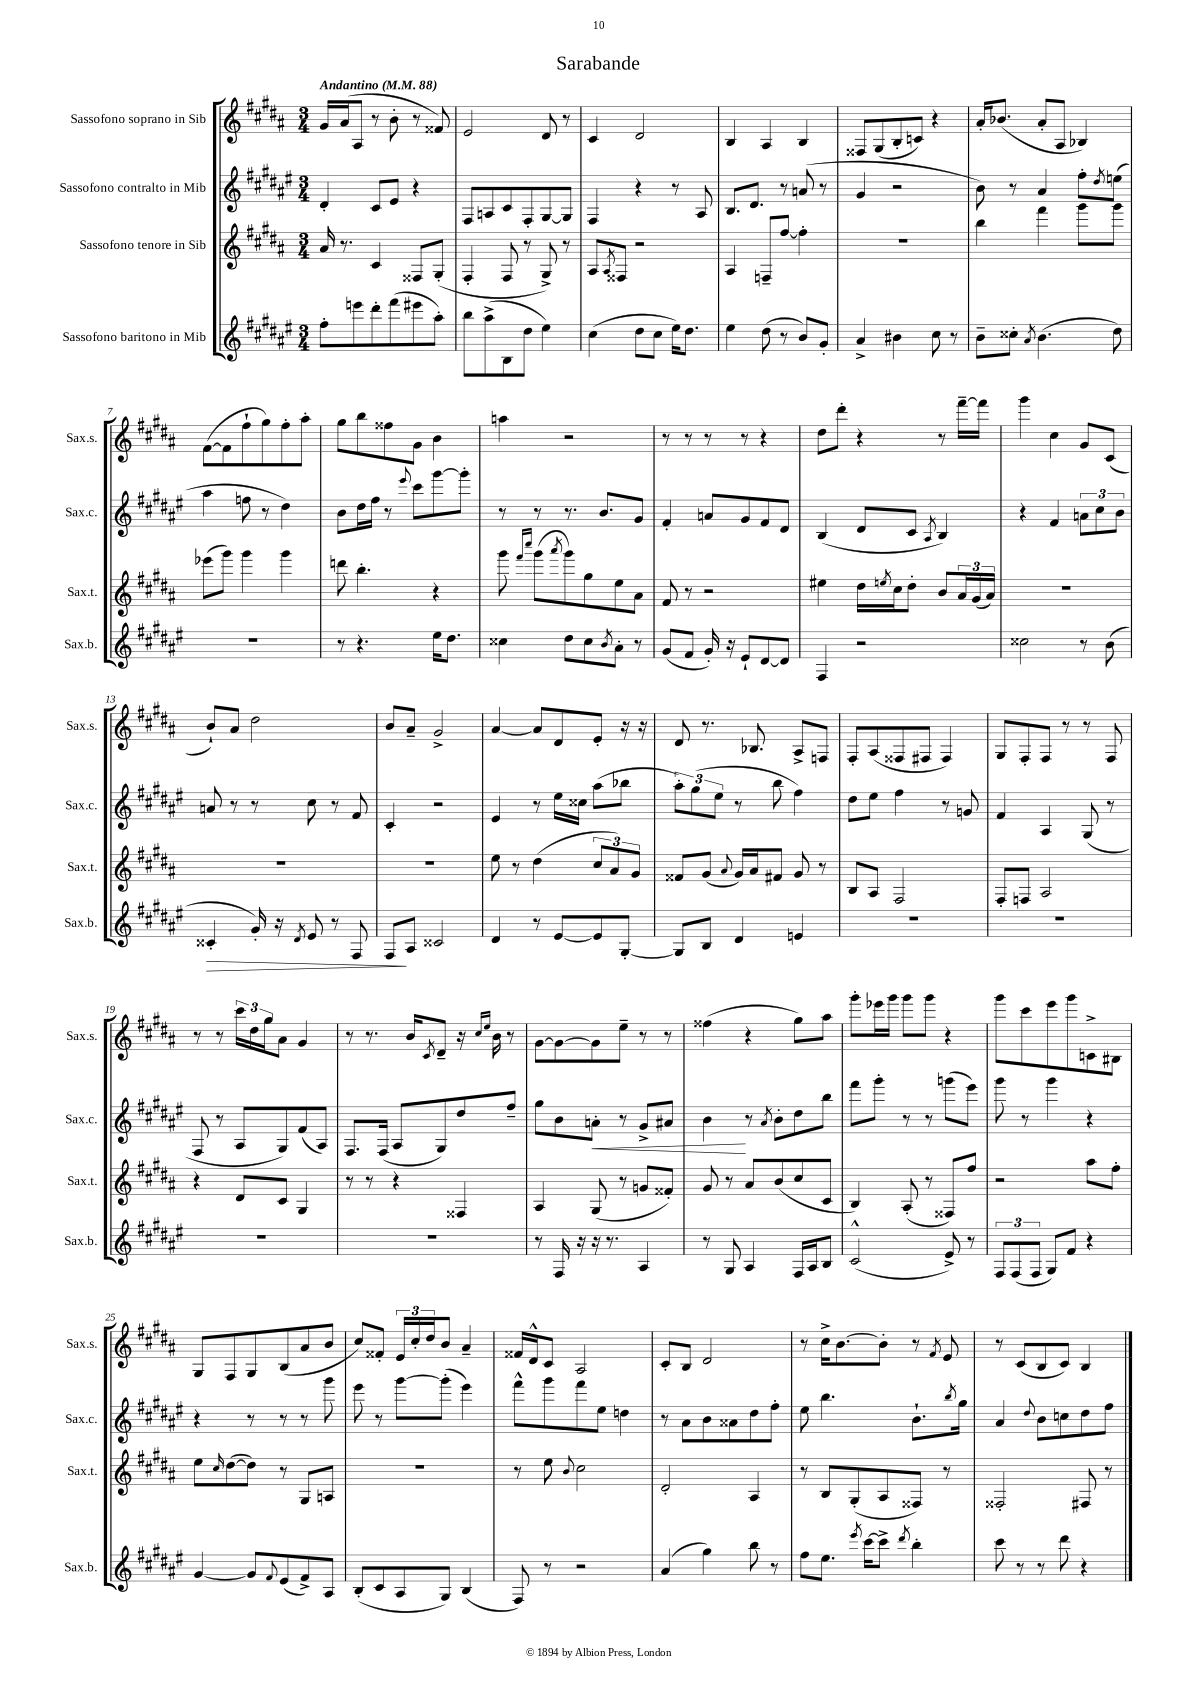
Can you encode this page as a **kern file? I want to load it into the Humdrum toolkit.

**kern	**dynam	**kern	**kern	**dynam	**kern
*part4	*part4	*part3	*part2	*part2	*part1
*staff4	*staff4	*staff3	*staff2	*staff2	*staff1
*I"Sassofono baritono in Mib	*	*I"Sassofono tenore in Sib	*I"Sassofono contralto in Mib	*	*I"Sassofono soprano in Sib
*I'Sax.b.	*	*I'Sax.t.	*I'Sax.c.	*	*I'Sax.s.
*clefG2	*	*clefG2	*clefG2	*	*clefG2
*k[f#c#g#d#a#e#]	*	*k[f#c#g#d#a#]	*k[f#c#g#d#a#e#]	*	*k[f#c#g#d#a#]
*M3/4	*	*M3/4	*M3/4	*	*M3/4
*MM88	*	*MM88	*MM88	*	*MM88
=1	=1	=1	=1	=1	=1
!	!	!	!	!	!LO:TX:a:B:t=Andantino
8ff#'\L	.	16a#/	4d#'/	.	16g#/LL
.	.	8.r	.	.	(16a#/J
8eeen\	.	.	.	.	8A#/J
8ddd#'\	.	4c#/	8c#/L	.	8r
(8fff#\	.	.	8e#/J	.	8b'\
8eee#X\	.	8F##X/L	4r	.	8r
8aa#'\J)	.	(8G#'/J	.	.	8f##X/)
=2	=2	=2	=2	=2	=2
8bb\L	.	4F#'/	8F#/L	.	2e/
(8aa#^\	.	.	8An/	.	.
8B\	.	8F#/	8c#/	.	.
8dd#\J	.	8r	8F#'/	.	.
4ee#\)	.	8G#^/)	[8G#/	.	8d#/
.	.	8r	8G#/J]	.	8r
=3	=3	=3	=3	=3	=3
(4cc#\	.	8A#/L	4F#/	.	4c#/
.	.	8qA#/	.	.	.
.	.	8F##X/J	.	.	.
8dd#\L	.	2r	4r	.	2d#/
8cc#\J	.	.	.	.	.
16ee#\KL)	.	.	8r	.	.
8.dd#\J	.	.	.	.	.
.	.	.	8A#/	.	.
=4	=4	=4	=4	=4	=4
4ee#\	.	4A#/	8.B/L	.	4B/
.	.	.	8.d#/J	.	.
(8dd#\	.	8Fn~/L	.	.	4A#/
8r	.	[8ff#/J	8r	.	.
8b/L)	.	4ff#'\]	(8an/	.	4B/
8g#'/J	.	.	8r	.	.
=5	=5	=5	=5	=5	=5
4a#^/	.	2.r	4g#/	.	8F##X/L
.	.	.	.	.	(8G#/
4b#X\	.	.	2r	.	8B'/
.	.	.	.	.	8cn/J)
8cc#\	.	.	.	.	4r
8r	.	.	.	.	.
=6	=6	=6	=6	=6	=6
8b~\L	.	4bb\	8b\)	.	16a#'/KL
.	.	.	.	.	(8.b-X/J
8cc##X'\J	.	.	8r	.	.
8qa#/	.	.	.	.	.
(4.b\	.	4fff#\	4a#/	.	8a#'/L
.	.	.	.	.	8A#/J
.	.	8ggg#\L	8ff#'\L	.	4B-X/)
.	.	.	8qdd#/	.	.
8dd#\)	.	8ggg#\J	(8een\J	.	.
!!LO:LB:g=z
=7	=7	=7	=7	=7	=7
2.r	.	(8eee-X\L	4aa#\	.	([8f#\L
.	.	8ggg#\J)	.	.	8f#\]
.	.	4ggg#\	8ffn\	.	8ff#`\
.	.	.	8r	.	8gg#\)
.	.	4ggg#\	4dd#\)	.	8ff#'\
.	.	.	.	.	8aa#'\J
=8	=8	=8	=8	=8	=8
8r	.	8dddn\	8b\L	.	8gg#\L
4.r	.	4.bb'\	16dd#\L	.	8bb\
.	.	.	16ff#\JJ	.	.
.	.	.	8r	.	8ff##X\
.	.	.	8qqeee#/	.	.
.	.	.	8ccc#\L	.	8g#\J
16ee#\KL	.	4r	[8ggg#\	.	4b\
8.dd#\J	.	.	.	.	.
.	.	.	8ggg#'\J]	.	.
=9	=9	=9	=9	=9	=9
4cc##X\	.	8ggg#\	8r	.	4aan\
.	.	16qqfff#/LL	.	.	.
.	.	16qqcccc#/JJ	.	.	.
.	.	(8ggg#\L	8r	.	.
.	.	8qaaa#/	.	.	.
8dd#\L	.	8ggg#\)	8.r	.	2r
8cc##\	.	8gg#\	.	.	.
.	.	.	8.b/L	.	.
8qb/	.	.	.	.	.
8a#'\J	.	8ee\	.	.	.
8r	.	8a#\J	8g#/J	.	.
=10	=10	=10	=10	=10	=10
(8g#/L	.	8f#/	4f#'/	.	8r
8f#/J	.	8r	.	.	8r
16g#'/)	.	2r	8an/L	.	8r
16r	.	.	.	.	.
8e#`/L	.	.	8g#/	.	8r
[8d#/	.	.	8f#/	.	4r
8d#/J]	.	.	8d#/J	.	.
=11	=11	=11	=11	=11	=11
4F#/	.	4ee#X\	(4B/	.	8dd#\L
.	.	.	.	.	8ddd#'\J
2r	.	16dd#\LL	8d#/L	.	4r
.	.	8qeen/	.	.	.
.	.	16cc#\J	.	.	.
.	.	8dd#'\J	8c#/J	.	.
.	.	.	8qA#/	.	.
.	.	8b/L	4B/)	.	8r
.	.	24a#/L	.	.	[16fff#~\LL
.	.	(24g#/	.	.	.
.	.	.	.	.	16fff#\JJ]
.	.	24a#/JJ)	.	.	.
=12	=12	=12	=12	=12	=12
2cc##X\	.	2.r	4r	.	4ggg#\
.	.	.	4f#/	.	4cc#\
8r	.	.	12an\L	.	8g#/L
.	.	.	12cc#\	.	.
(8b\	.	.	.	.	(8c#/J
.	.	.	12b\J	.	.
!!LO:LB:g=z
=13	=13	=13	=13	=13	=13
!	!LO:HP:b	!	!	!	!
4c##X'/	>	2.r	8an/	.	8b`/L)
.	.	.	8r	.	8a#/J
16g#'/)	.	.	8r	.	2dd#\
16r	.	.	.	.	.
8qd#/	.	.	.	.	.
8e#/	.	.	8cc#\	.	.
8r	.	.	8r	.	.
8F#/	.	.	8f#/	.	.
=14	=14	=14	=14	=14	=14
8F#/L	.	2.r	4c#'/	.	8b/L
8A#/J	]	.	.	.	8a#~/J
2c##X/	.	.	2r	.	2g#^/
=15	=15	=15	=15	=15	=15
4d#/	.	8ee\	4e#/	.	[4a#/
.	.	8r	.	.	.
8r	.	(4dd#\	8r	.	8a#/L]
[8e#/L	.	.	16ee#\LL	.	8d#/
.	.	.	16cc##X\JJ	.	.
8e#/]	.	12cc#/L	(8aa#\L	.	8e'/J
.	.	12a#/)	.	.	.
[8G#'/J	.	.	8bb-X\J	.	16r
.	.	12g#/J	.	.	.
.	.	.	.	.	16r
=16	=16	=16	=16	=16	=16
8G#/L]	.	8f##X/L	12aa#'\L)	.	8d#/
.	.	.	(12gg#\	.	.
8B/J	.	(8g#/J	.	.	8.r
.	.	.	12ee#\J	.	.
.	.	8qqa#/	.	.	.
4d#/	.	16g#/LL)	8r	.	.
.	.	16a#/J	.	.	8.B-X/
.	.	8f#X/J	8bb\	.	.
4en/	.	8g#/	4ff#\)	.	8A#^/L
.	.	8r	.	.	8Fn/J
=17	=17	=17	=17	=17	=17
2.r	.	8B/L	8dd#\L	.	8F#'/L
.	.	8A#/J	8ee#\J	.	(8A#/
.	.	2F#/	4ff#\	.	8F##X/
.	.	.	.	.	8F#X/J
.	.	.	8r	.	4F#/)
.	.	.	8gn/	.	.
=18	=18	=18	=18	=18	=18
2.r	.	8F#'/L	4f#/	.	8G#/L
.	.	8Fn/J	.	.	8F#'/
.	.	2A#/	4A#/	.	8F#/J
.	.	.	.	.	8r
.	.	.	(8G#/	.	8r
.	.	.	8r	.	8F#/
!!LO:LB:g=z
=19	=19	=19	=19	=19	=19
2.r	.	4r	8F#/	.	8r
.	.	.	8r	.	8r
.	.	8d#/L	8A#/L	.	24ccc#\LL
.	.	.	.	.	24dd#\
.	.	.	.	.	24gg#\J
.	.	8c#/J	8G#/)	.	8a#\J
.	.	4G#/	(8f#/	.	4g#/
.	.	.	8A#/J)	.	.
=20	=20	=20	=20	=20	=20
2.r	.	8r	8.F#/L	.	8r
.	.	8r	.	.	8.r
.	.	.	(16F#/Jk	.	.
.	.	4r	8A#/L	.	.
.	.	.	.	.	16b/KL
.	.	.	.	.	8qc#/
.	.	.	8G#/)	.	8d#~/J
.	.	4F##X/	8dd#/	.	16r
.	.	.	.	.	16qqcc#/LL
.	.	.	.	.	16qqee/JJ
.	.	.	.	.	16b\
.	.	.	8ff#~/J	.	8r
=21	=21	=21	=21	=21	=21
8r	.	4A#/	8gg#\L	.	[8g#\L
16F#/	.	.	8b\	.	8g#\_
16r	.	.	.	.	.
!	!	!	!	!LO:HP:b	!
16r	.	(8G#/	8an'\J	<	8g#\]
8.r	.	.	.	.	.
.	.	8r	8r	.	8ee~\J
4A#/	.	8gn/L	8g#^/L	.	8r
.	.	8f##X'/J)	8a#X/J	.	8r
=22	=22	=22	=22	=22	=22
8r	.	8g#/	4b\	.	(4ff##X\
8G#/	.	8r	.	.	.
4A#/	.	8a#/L	8r	[	4r
.	.	.	8qa#/	.	.
.	.	(8b/	8b'\L	.	.
16F#/LL	.	8cc#/	8dd#\	.	8gg#\L)
16A#/J	.	.	.	.	.
8B/J	.	8c#/J	8bb\J	.	8aa#\J
=23	=23	=23	=23	=23	=23
(2c#^^/	.	4B/)	8fff#\L	.	8ggg#'\L
.	.	.	8ggg#'\J	.	16eee-X\L
.	.	.	.	.	16ggg#\JJ
.	.	(8A#'/	8r	.	8ggg#\L
.	.	8r	8r	.	8ggg#\J
8e#^/)	.	8F##X/L)	(8gggn\L	.	4r
8r	.	8ff#/J	8eee#\J)	.	.
=24	=24	=24	=24	=24	=24
12F#/L	.	2r	8ggg#\	.	8ggg#\L
(12F#/	.	.	.	.	.
.	.	.	8r	.	8ccc#\
12F#/J	.	.	.	.	.
8G#/L)	.	.	4ggg#\	.	8eee\
8f#/J	.	.	.	.	8ggg#\
4r	.	8aa#\L	4r	.	8cn^\
.	.	8ff#'\J	.	.	8B#X\J
!!LO:LB:g=z
=25	=25	=25	=25	=25	=25
[4g#/	.	8ee\L	4r	.	8G#/L
.	.	16qqcc#/	.	.	.
.	.	([8dd#\	.	.	8F#/
8g#/L]	.	8dd#\J])	8r	.	8G#/
8qqf#/	.	.	.	.	.
(8e#/	.	8r	8r	.	(8B/
8f#^/)	.	8G#/L	8r	.	8a#/
8A#/J	.	8An/J	8ggg#\	.	8b/J
=26	=26	=26	=26	=26	=26
(8B'/L	.	2.r	8eee#\	.	8cc#/L)
8c#/	.	.	8r	.	8f##X'/J
8A#/	.	.	[8ggg#\L	.	24e/LL
.	.	.	.	.	24cc#'/
.	.	.	.	.	24dd#/J
8G#/J)	.	.	(8ggg#'\J]	.	8b/J
(4B/	.	.	4eee#\)	.	4a#~/
=27	=27	=27	=27	=27	=27
8F#/)	.	8r	8fff#^^\L	.	16f##X/LL
.	.	.	.	.	16d#^^/J
8r	.	8ee\	8ggg#\	.	8c#/J
.	.	8qqb/	.	.	.
2r	.	2cc#\	8fff#\	.	2A#/
.	.	.	8ee#\J	.	.
.	.	.	4ddn\	.	.
=28	=28	=28	=28	=28	=28
(4a#/	.	2d#'/	8r	.	8c#'/L
.	.	.	8a#\L	.	8B/J
4gg#\)	.	.	8b\	.	2d#/
.	.	.	8a##X\	.	.
8bb\	.	4A#/	8dd#\	.	.
8r	.	.	8ff#'\J	.	.
=29	=29	=29	=29	=29	=29
8ff#\L	.	8r	8ee#\	.	8r
8.ee#\J	.	8B/L	4.bb\	.	16cc#^\KL
.	.	.	.	.	[8.b\
.	.	(8G#'/	.	.	.
8qeee#/	.	.	.	.	.
[16ccc#\KL	.	.	.	.	.
8ccc#^\J]	.	8A#/	.	.	8b'\J]
8qddd#/	.	.	.	.	.
4bb'\	.	8F##X/J)	8.b`\L	.	8r
.	.	.	.	.	8qf#/
.	.	8r	.	.	8e/
.	.	.	8qbb/	.	.
.	.	.	16gg#\Jk	.	.
=30	=30	=30	=30	=30	=30
8ccc#\	.	2F##X'/	4a#/	.	8r
8r	.	.	.	.	(8c#/L
.	.	.	8qqdd#/	.	.
8r	.	.	8b\L	.	8B/
8ddd#\	.	.	8ccn\	.	8c#/J)
4r	.	8F#X/	8dd#\	.	4B/
.	.	8r	8ff#\J	.	.
==	==	==	==	==	==
*-	*-	*-	*-	*-	*-
